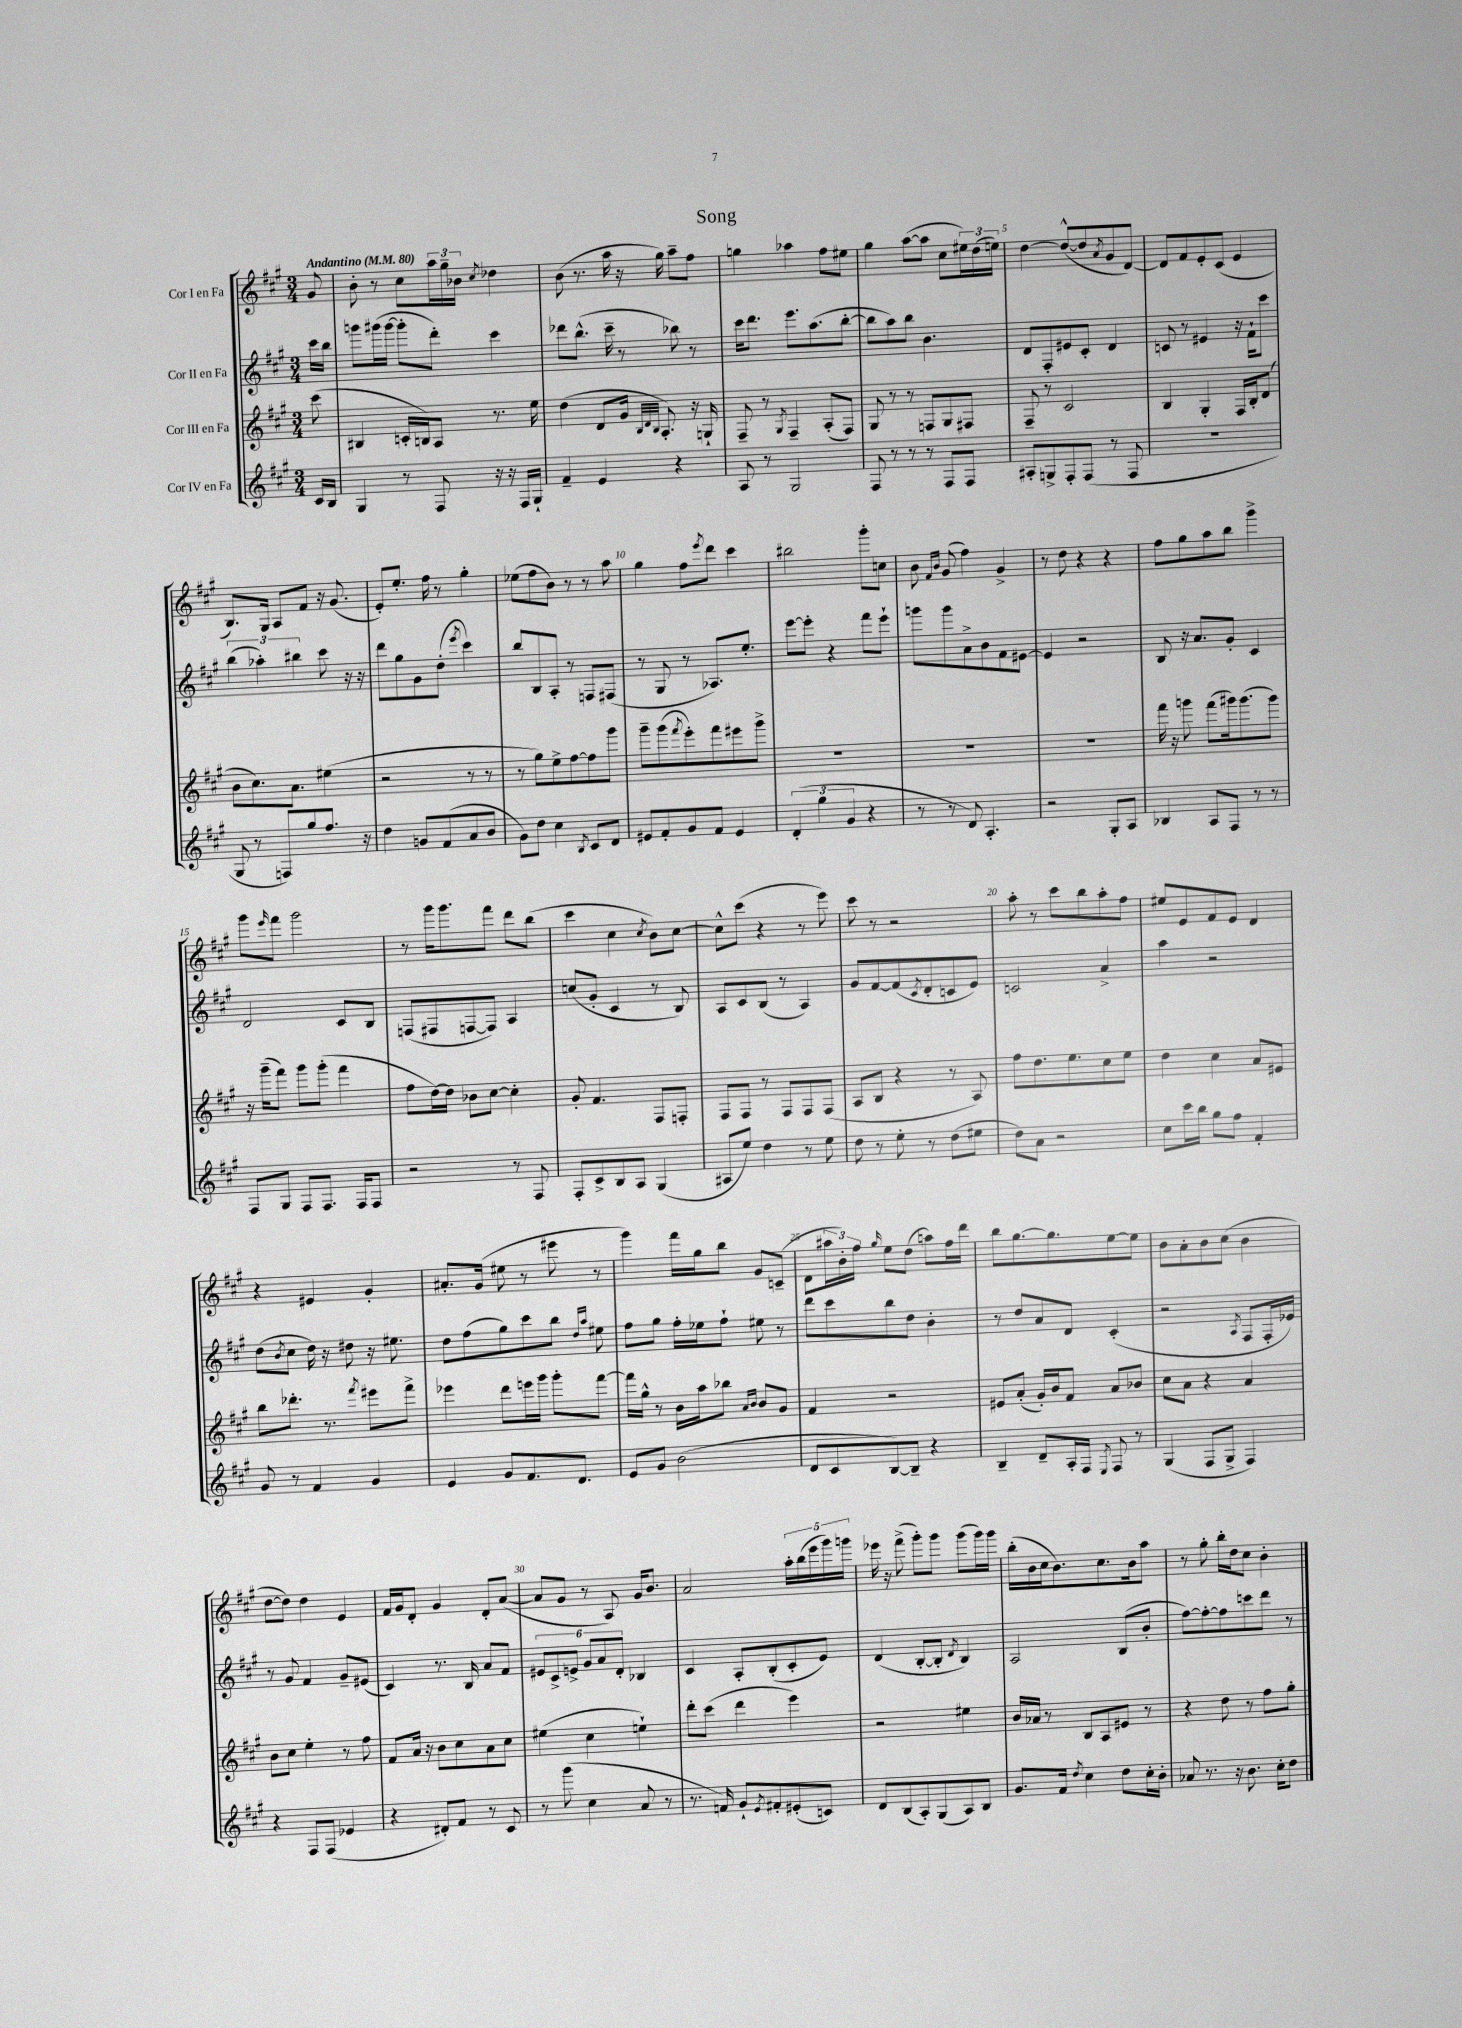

**kern	**kern	**kern	**kern
*staff4	*staff3	*staff2	*staff1
*clefG2	*clefG2	*clefG2	*clefG2
*k[f#c#g#]	*k[f#c#g#]	*k[f#c#g#]	*k[f#c#g#]
*M3/4	*M3/4	*M3/4	*M3/4
*MM80	*MM80	*MM80	*MM80
16c#	(8ccc#	16ccc#	8g#
16B	.	16bb	.
=	=	=	=
4G#	4B#	8ggg	8b'
.	.	(16ggg#	8r
.	.	[16ggg#	.
8r	16c'	8ggg#']	8cc#
.	16B)	.	.
8F#	8A	8ddd')	24aa
.	.	.	24gg#~
.	.	.	24b-
.	.	.	8qcc#
16r	8.r	4ccc#	4dd-
16r	.	.	.
16F#	.	.	.
16G#`	16ee	.	.
=	=	=	=
4f#~	(4dd	8ddd-	(8b
.	.	(8.bb^^	8.r
4e	8d	.	.
.	.	16ccc#~	16aa
.	16g#	8r	16r
.	32qqB	.	.
.	32qqd	.	.
.	32qqB	.	.
.	8.A')	.	16gg#)
4r	.	8bb-)	8aa~
.	16r	8r	8ff#
.	16G`	.	.
=	=	=	=
8A	8F#~	16ccc#	4gg
.	.	8.ddd	.
8r	8r	.	.
.	8qG#	.	.
2G#	4F#~	8.eee	4aa-
.	.	(8.aa	.
.	(8A'	.	8ff#
.	8F#)	[8bb'	8ee#
=	=	=	=
8F#	8G#	8bb]	4gg#
8r	8r	8aa)	.
8r	8r	8bb	([8aa
8r	8F	4.b	8aa]
8F#	8G#	.	8cc#
8F#	8F#	.	24ee#)
.	.	.	(24dd
.	.	.	24ee)
=	=	=	=
8A#'	8F#~	8d	[4dd
8G^	8r	8F#'	.
8F#'	2c#	8e#	(8dd^^_
(8F#	.	8c#'	8dd]
.	.	.	8qa
8r	.	4d	8g#
8F#	.	.	[8d)
=	=	=	=
2.r	4B	8c	8d]
.	.	8r	8f#
.	4G#'	4e#	8e'
.	.	.	(8c#
.	16F#	16r	4e
.	16B'	16f#`	.
.	(8d	8ccc#	.
=	=	=	=
8G#	8b	(6bb	8.B)
8r	8.cc#)	.	.
.	.	6aa-')	.
.	.	.	16G#
8F)	.	.	8A
.	8.a	.	.
.	.	6bb#	.
8gg#	.	.	8f#
8.ff#	(4ee#	8ccc#	16r
.	.	.	(8.g#
.	.	16r	.
16r	.	16r	.
=	=	=	=
4dd	2r	8ddd	8e')
.	.	8gg#	8.ee'
8g	.	8g#	.
.	.	.	16ff#
(8f#	.	(8dd'	8r
.	.	8qeee	.
8a	8r	4ccc#)	4gg#'
8b	8r	.	.
=	=	=	=
8g#)	8r	8bb	(8ee-
8dd	8gg#)	8B	8ff#
4cc#	8ee^	8A'	8b)
.	[8ff#	8r	8r
8qB	.	.	.
8c#	8ff#]	8F	8r
8d	8ggg#	(8F#	8aa
=	=	=	=
8e#	8ggg#~	8r	4gg#
8f#'	(8ggg#	8G#	.
.	8qfff#	.	.
8g#	8eee')	8r	8ff#
.	.	.	8qeee
8f#	8fff#	8.A-)	8ddd
4e#	8eee#	.	4ccc#
.	.	8.ee'	.
.	8ggg#^	.	.
=	=	=	=
(6d'	2.r	[8eee	2bb#
.	.	8eee']	.
6gg#	.	.	.
.	.	4r	.
6g#	.	.	.
4r	.	8fff#	8ggg#'
.	.	8eee`	8cc
=	=	=	=
8r	2.r	8ggg	8b
.	.	.	16qqf#
.	.	.	16qqb
8r	.	8ggg	(8g#
8d)	.	8a^	4ff#)
4.A'	.	8b	.
.	.	8f#	4g#^
.	.	[8e#	.
=	=	=	=
2r	2.r	4e#]	8r
.	.	.	8dd
.	.	2r	4r
8G#'	.	.	4r
8A	.	.	.
=	=	=	=
4B-	16fff#	8B	8ff#
.	16r	.	.
.	8ggg	16r	8gg#
.	.	8.a	.
8A	(8fff#	.	8aa
8F#	16ggg#)	8g#'	8bb
.	(8.ggg#	.	.
8r	.	4c#	4ggg#^
8r	8ggg#)	.	.
=	=	=	=
8F#	16r	2d	8ggg#
.	(16ggg#~	.	.
.	.	.	16qqeee
8G#	8fff#)	.	8fff#
8F#	8ggg#	.	2ggg#
8.F#	(8ggg#'	.	.
.	4fff#	8c#	.
16F#	.	.	.
8F#	.	8B	.
=	=	=	=
2r	8ff#	(8F	8r
.	[16dd)	8F#	16ggg#
.	16dd]	.	8.ggg#
.	8b-	[8F	.
.	[8cc#	8F])	8fff#
8r	4cc#']	4A	8ddd
8F#	.	.	(8bb
=	=	=	=
8F#'	8g#'	(8cc	4ccc#
8c#^	4.f#	8g#'	.
8B	.	4c#	4cc#
8A	.	.	.
.	.	.	8qcc#
(4G#	8F#	8r	8b)
.	8F'	8B)	[8cc#
=	=	=	=
8A#	8F#	8A	8cc#^^]
8ee)	8F#	8c#	(8ccc#
4dd	8r	(8B	4r
.	8F#	8r	.
8r	8F#	4A)	8r
8ee	(8F#	.	8eee)
=	=	=	=
8dd	8A	8g#	8ccc#
8r	8B	[8f#	8r
8ee'	4r	(8f#]	2r
.	.	8qc#	.
8r	.	8d'	.
(8dd	8r	8c	.
8ee#	8A)	8e)	.
=	=	=	=
8dd)	8ff#	2c	8aa'
8a	8.dd	.	8r
2r	.	.	8ccc#
.	8.ee	.	.
.	.	.	8bb
.	8cc#	4a^	8aa'
.	8ee	.	8ff#
=	=	=	=
8cc#	4dd	4aa	8ee#
16ccc#	.	.	8e
16bb	.	.	.
8gg#	4cc#	2r	8f#
8ff#	.	.	8e
4f#'	8a	.	4d
.	8e#	.	.
=	=	=	=
8g#	8bb	(8dd	4r
.	.	8qb	.
8r	8.ddd-'	8cc#	.
4f#	.	16dd)	4e#
.	8.r	16r	.
.	.	8dd#	.
.	8qfff#	.	.
4g#	8eee#	16r	4g#'
.	.	8.ee#	.
.	8fff#^	.	.
=	=	=	=
4e	4eee-	8dd	8.a#'
.	.	(8ff#	.
.	.	.	(16g#
8g#	8ddd	8gg#)	8ee#
8.f#	16eee	8ccc#	8r
.	16ggg#	.	.
.	8ggg#'	8bb	8eee#
8.d	.	.	.
.	.	16qqdd	.
.	.	16qqaa	.
.	[8fff#	8ee#	8r
=	=	=	=
8e	16fff#]	8ff#	4ggg#)
.	16gg#^^	.	.
8g#	8r	8gg#	.
(2b	16b	16ff#'	16fff#
.	16aa	16ee-	16gg#
.	8bb-	8ff#`	8bb
.	16qqa	.	.
.	16qqb	.	.
.	8b	8ee#	8g#
.	8g#	8r	(8c~
=	=	=	=
8d	4f#	8ddd	8d
8c#	.	8ccc#	24aa#
.	.	.	24b')
.	.	.	24ff#
.	.	.	16qqgg#
[8B)	2r	8bb	8ee
8B~]	.	8dd	(8dd
4r	.	4b'	8aa)
.	.	.	16ff#
.	.	.	16ddd
=	=	=	=
4B~	8e#	8r	8bb
.	(8a'	8dd	[8.gg#
8d~	16g#')	8a	.
.	16b	.	8.gg#]
16A'	8f#	8d	.
16F#	.	.	.
8qE	.	.	.
8F#	8a	(4c#'	[8ee
8r	8b-	.	8ee]
=	=	=	=
(4G#	8cc#	2r	8b
.	8a	.	8a'
8F#	4r	.	8b
8G#^	.	.	(8cc#
.	.	8qA	.
4F#)	4a	8F#	4b
.	.	16F#'	.
.	.	16e-)	.
=	=	=	=
4r	8b	8r	[8dd
.	8cc#	8g#	8dd])
8F#	4ee'	4f#	4dd
(8F#	.	.	.
4e-	8r	8g#~	4e
.	8ff#	(8e#	.
=	=	=	=
4r	8f#	4c#)	16f#
.	.	.	16g#
.	16a	.	8d'
.	16r	.	.
8d#')	8b	8.r	4g#
8f#	8cc#	.	.
.	.	16B	.
8r	8a	8a	8d'
8c#	8cc#	8f#	([8a
=	=	=	=
8r	(4ee#	12e#	8a]
.	.	12c#^	.
(8ggg#	.	.	8g#
.	.	12e^	.
4cc#	4cc#	12g#	8r
.	.	12a	.
.	.	.	8A)
.	.	12d'	.
8a	4ee`)	4B-	16g#
.	.	.	8.b
8r	.	.	.
=	=	=	=
8.r	8ddd'	4c#	2a
.	(8ccc#	.	.
16f)	.	.	.
8g#`	4ddd	8A'	.
8qe	.	.	.
8f#'	.	(8B'	.
(8e#'	4eee)	8c#'	20aa'
.	.	.	(20bb
.	.	.	20eee
8c)	.	8e)	.
.	.	.	20ggg#)
.	.	.	20ggg
=	=	=	=
8d	2r	(4d	16eee-
.	.	.	16r
(8B	.	.	(8fff#^
8A')	.	[8B'	8ggg#')
(8G#	.	8B']	8ggg#
.	.	8qd	.
8A)	4ee#	4B)	(8ggg#
8B	.	.	16ggg#)
.	.	.	16ggg#
=	=	=	=
8.g#	16b	2A	(16bb'
.	16a-	.	16b
.	8r	.	16cc#
16f#	.	.	8.b)
8qdd	.	.	.
4cc#	8B	.	.
.	8A	.	8.cc#
8dd	8e#	(8B	.
.	.	.	16b
16cc#'	8r	8b'	8aa
16b'	.	.	.
=	=	=	=
8a-	4r	[8ff#)	8r
8.r	.	8ff#'_	8gg#'
.	8dd	8ff#]	16bb'
16r	.	.	16dd
8.b	8r	8ccc	8cc#
.	8ff#	8ddd	4b'
16cc#'	.	.	.
8dd	8gg#'	8r	.
==	==	==	==
*-	*-	*-	*-
